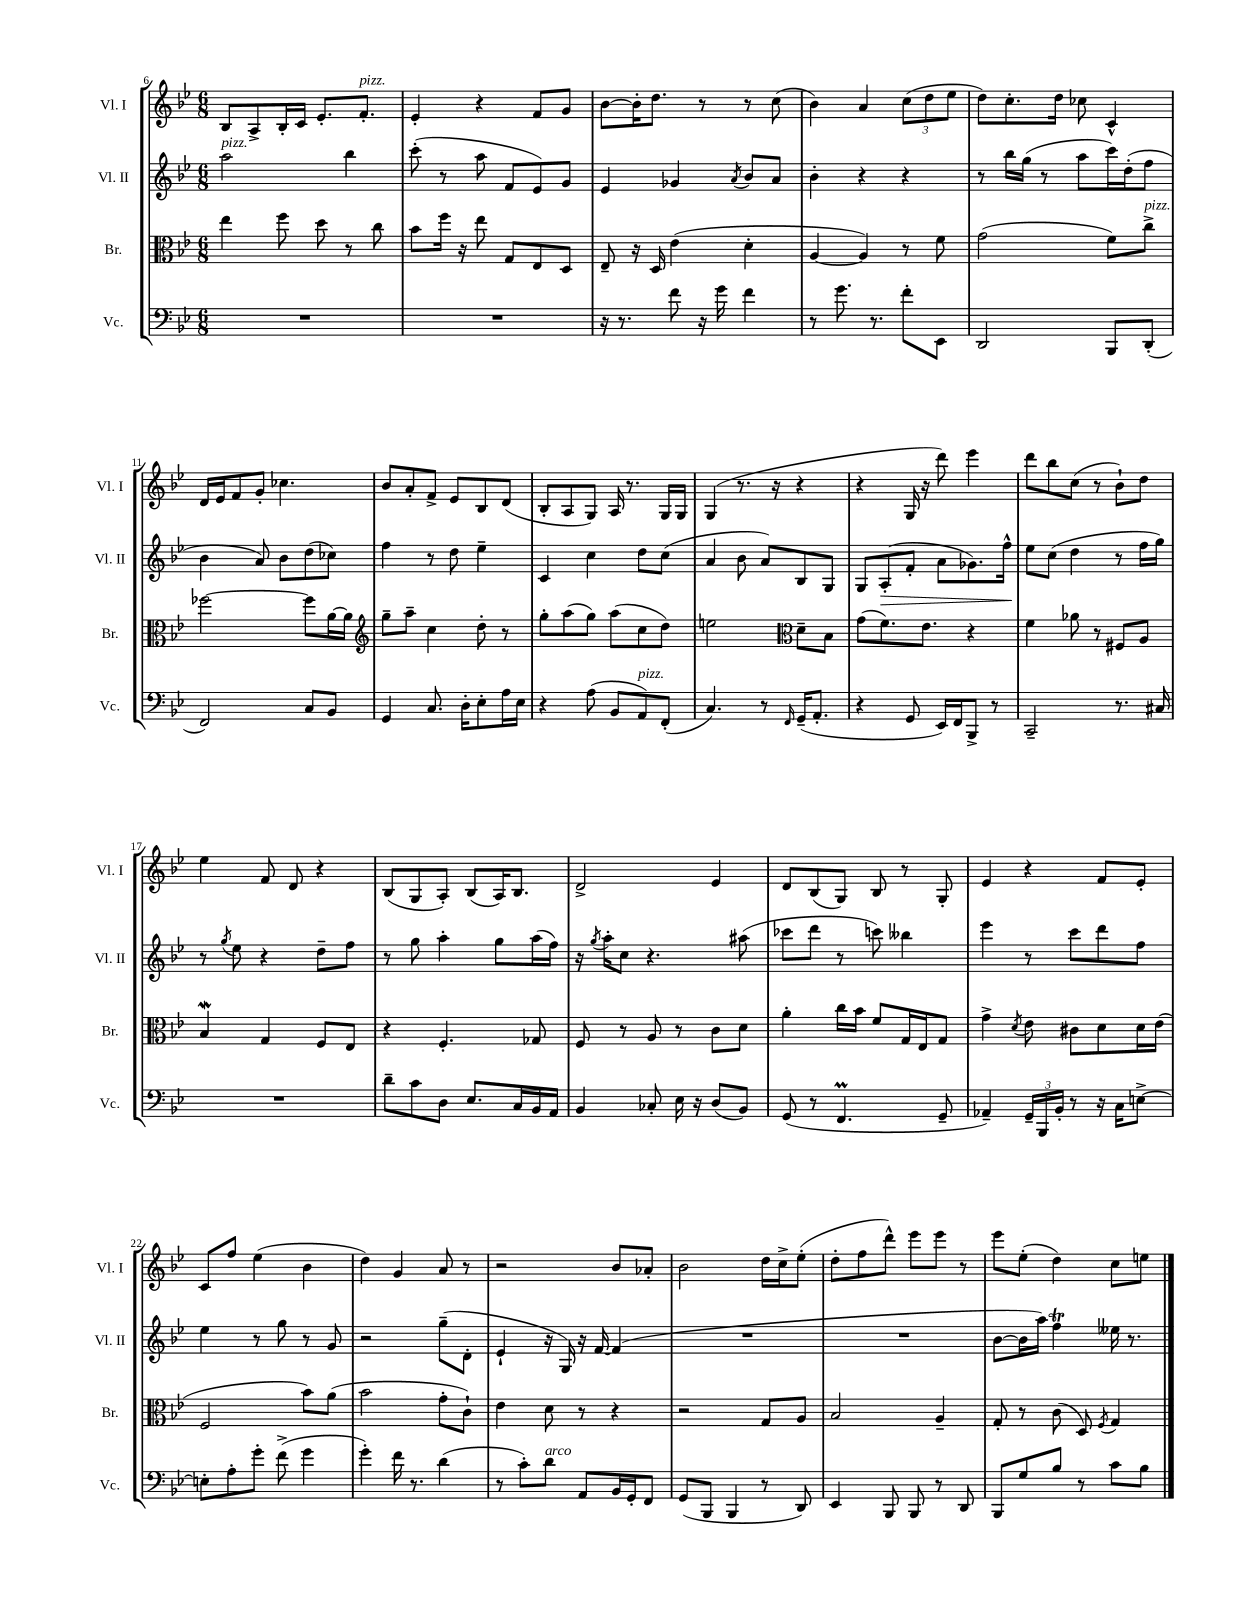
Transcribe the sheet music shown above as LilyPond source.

<<
\new StaffGroup <<
\new Staff = "s0" \with { instrumentName = "Vl. I" shortInstrumentName = "Vl. I" } {
    \clef treble \key bes \major \numericTimeSignature \time 6/8
    bes8 a8-> bes16-. c'16 ees'8.-. f'8.-.^\markup { \italic "pizz." } |
    ees'4-. r4 f'8 g'8 |
    bes'8~ bes'16-. d''8. r8 r8 c''8( |
    bes'4) a'4 \tuplet 3/2 { c''8( d''8 ees''8 } |
    d''8) c''8.-. d''16 ces''8 c'4-^ |
    d'16 ees'16 f'8 g'8-. ces''4. |
    bes'8 a'8-. f'8-> ees'8 bes8 d'8( |
    bes8-. a8 g8) a16 r8. g16 g16 |
    g4( r8. r16 r4 |
    r4 g16 r16 d'''8) ees'''4 |
    d'''8 bes''8 c''8( r8 bes'8-!) d''8 |
    ees''4 f'8 d'8 r4 |
    bes8( g8 a8-.) bes8( a16) bes8. |
    d'2-> ees'4 |
    d'8 bes8( g8) bes8 r8 g8-. |
    ees'4 r4 f'8 ees'8-. |
    c'8 f''8 ees''4( bes'4 |
    d''4) g'4 a'8 r8 |
    r2 bes'8 aes'8-. |
    bes'2 d''16 c''16-> ees''8-.( |
    d''8-. f''8 d'''8-^) ees'''8 ees'''8 r8 |
    ees'''8 ees''8-.( d''4) c''8 e''8 \bar "|." |
}
\new Staff = "s1" \with { instrumentName = "Vl. II" shortInstrumentName = "Vl. II" } {
    \clef treble \key bes \major \numericTimeSignature \time 6/8
    a''2^\markup { \italic "pizz." } bes''4 |
    c'''8-.( r8 a''8 f'8 ees'8) g'8 |
    ees'4 ges'4 \acciaccatura { a'8 } bes'8 a'8 |
    bes'4-. r4 r4 |
    r8 bes''16 g''16( r8 a''8 c'''16) d''16-.( f''8 |
    bes'4 a'8) bes'8 d''8( ces''8) |
    f''4 r8 d''8 ees''4-- |
    c'4 c''4 d''8 c''8( |
    a'4 bes'8 a'8) bes8 g8 |
    g8 a8-.\>( f'8-. a'8 ges'8.) f''16-^\! |
    ees''8 c''8( d''4 r8 f''16 g''16) |
    r8 \acciaccatura { g''8 } ees''8 r4 d''8-- f''8 |
    r8 g''8 a''4-. g''8 a''16( f''16) |
    r16 \acciaccatura { g''8 } a''16-. c''8 r4. ais''8( |
    ces'''8 d'''8 r8 c'''8) beses''4 |
    ees'''4 r8 c'''8 d'''8 f''8 |
    ees''4 r8 g''8 r8 g'8 |
    r2 g''8--( d'8-. |
    ees'4-! r16 g16) r16 f'16~ f'4( |
    R2. |
    R2. |
    bes'8~ bes'16 a''16) f''4\trill eeses''16 r8. \bar "|." |
}
\new Staff = "s2" \with { instrumentName = "Br." shortInstrumentName = "Br." } {
    \clef alto \key bes \major \numericTimeSignature \time 6/8
    ees''4 f''8 d''8 r8 c''8 |
    bes'8 f''16 r16 ees''8 g8 ees8 d8 |
    ees8-- r16 d16 ees'4( d'4-. |
    a4~ a4) r8 f'8 |
    g'2( f'8) c''8->^\markup { \italic "pizz." } |
    fes''2~ fes''8 a'16~ a'16 |
    \clef treble g''8-- a''8-- c''4 d''8-. r8 |
    g''8-. a''8( g''8) a''8( c''8 d''8) |
    e''2 \clef alto d'8-- bes8 |
    g'8( f'8.) ees'8. r4 |
    f'4 aes'8 r8 fis8 a8 |
    bes4\mordent g4 f8 ees8 |
    r4 f4.-. ges8 |
    f8 r8 a8 r8 c'8 d'8 |
    a'4-. c''16 bes'16 f'8 g16 ees16 g8 |
    g'4-> \acciaccatura { d'8 } ees'8 cis'8 d'8 d'16 ees'16( |
    f2 bes'8) a'8( |
    bes'2 g'8-. c'8-!) |
    ees'4 d'8 r8 r4 |
    r2 g8 a8 |
    bes2 a4-- |
    g8-. r8 c'8( d8) \acciaccatura { f8 } g4 \bar "|." |
}
\new Staff = "s3" \with { instrumentName = "Vc." shortInstrumentName = "Vc." } {
    \clef bass \key bes \major \numericTimeSignature \time 6/8
    R2. |
    R2. |
    r16 r8. f'8 r16 g'16 f'4 |
    r8 g'8. r8. f'8-. ees,8 |
    d,2 bes,,8 d,8-.( |
    f,2) c8 bes,8 |
    g,4 c8. d16-. ees8-. a16 ees16 |
    r4 a8( bes,8 a,8^\markup { \italic "pizz." }) f,8-.( |
    c4.) r8 \grace { f,16 } g,16--( a,8.-. |
    r4 g,8 ees,16) f,16 bes,,8-> r8 |
    c,2-- r8. cis16 |
    R2. |
    d'8-- c'8 d8 ees8. c16 bes,16 a,16 |
    bes,4 ces8-. ees16 r16 d8( bes,8) |
    g,8( r8 f,4.\prall g,8-- |
    aes,4--) \tuplet 3/2 { g,16-- bes,,16 bes,16-. } r8 r16 c16 e8~-> |
    e8-. a8-. g'8-. f'8->( g'4 |
    g'4-.) f'16 r8. d'4( |
    r8 c'8-.) d'8^\markup { \italic "arco" } a,8 bes,16 g,16-. f,8 |
    g,8( bes,,8 bes,,4 r8 d,8) |
    ees,4 bes,,8 bes,,8 r8 d,8 |
    bes,,8 g8 bes8 r8 c'8 bes8 \bar "|." |
}
>>
>>
\layout { \context { \Score currentBarNumber = #6 } }
